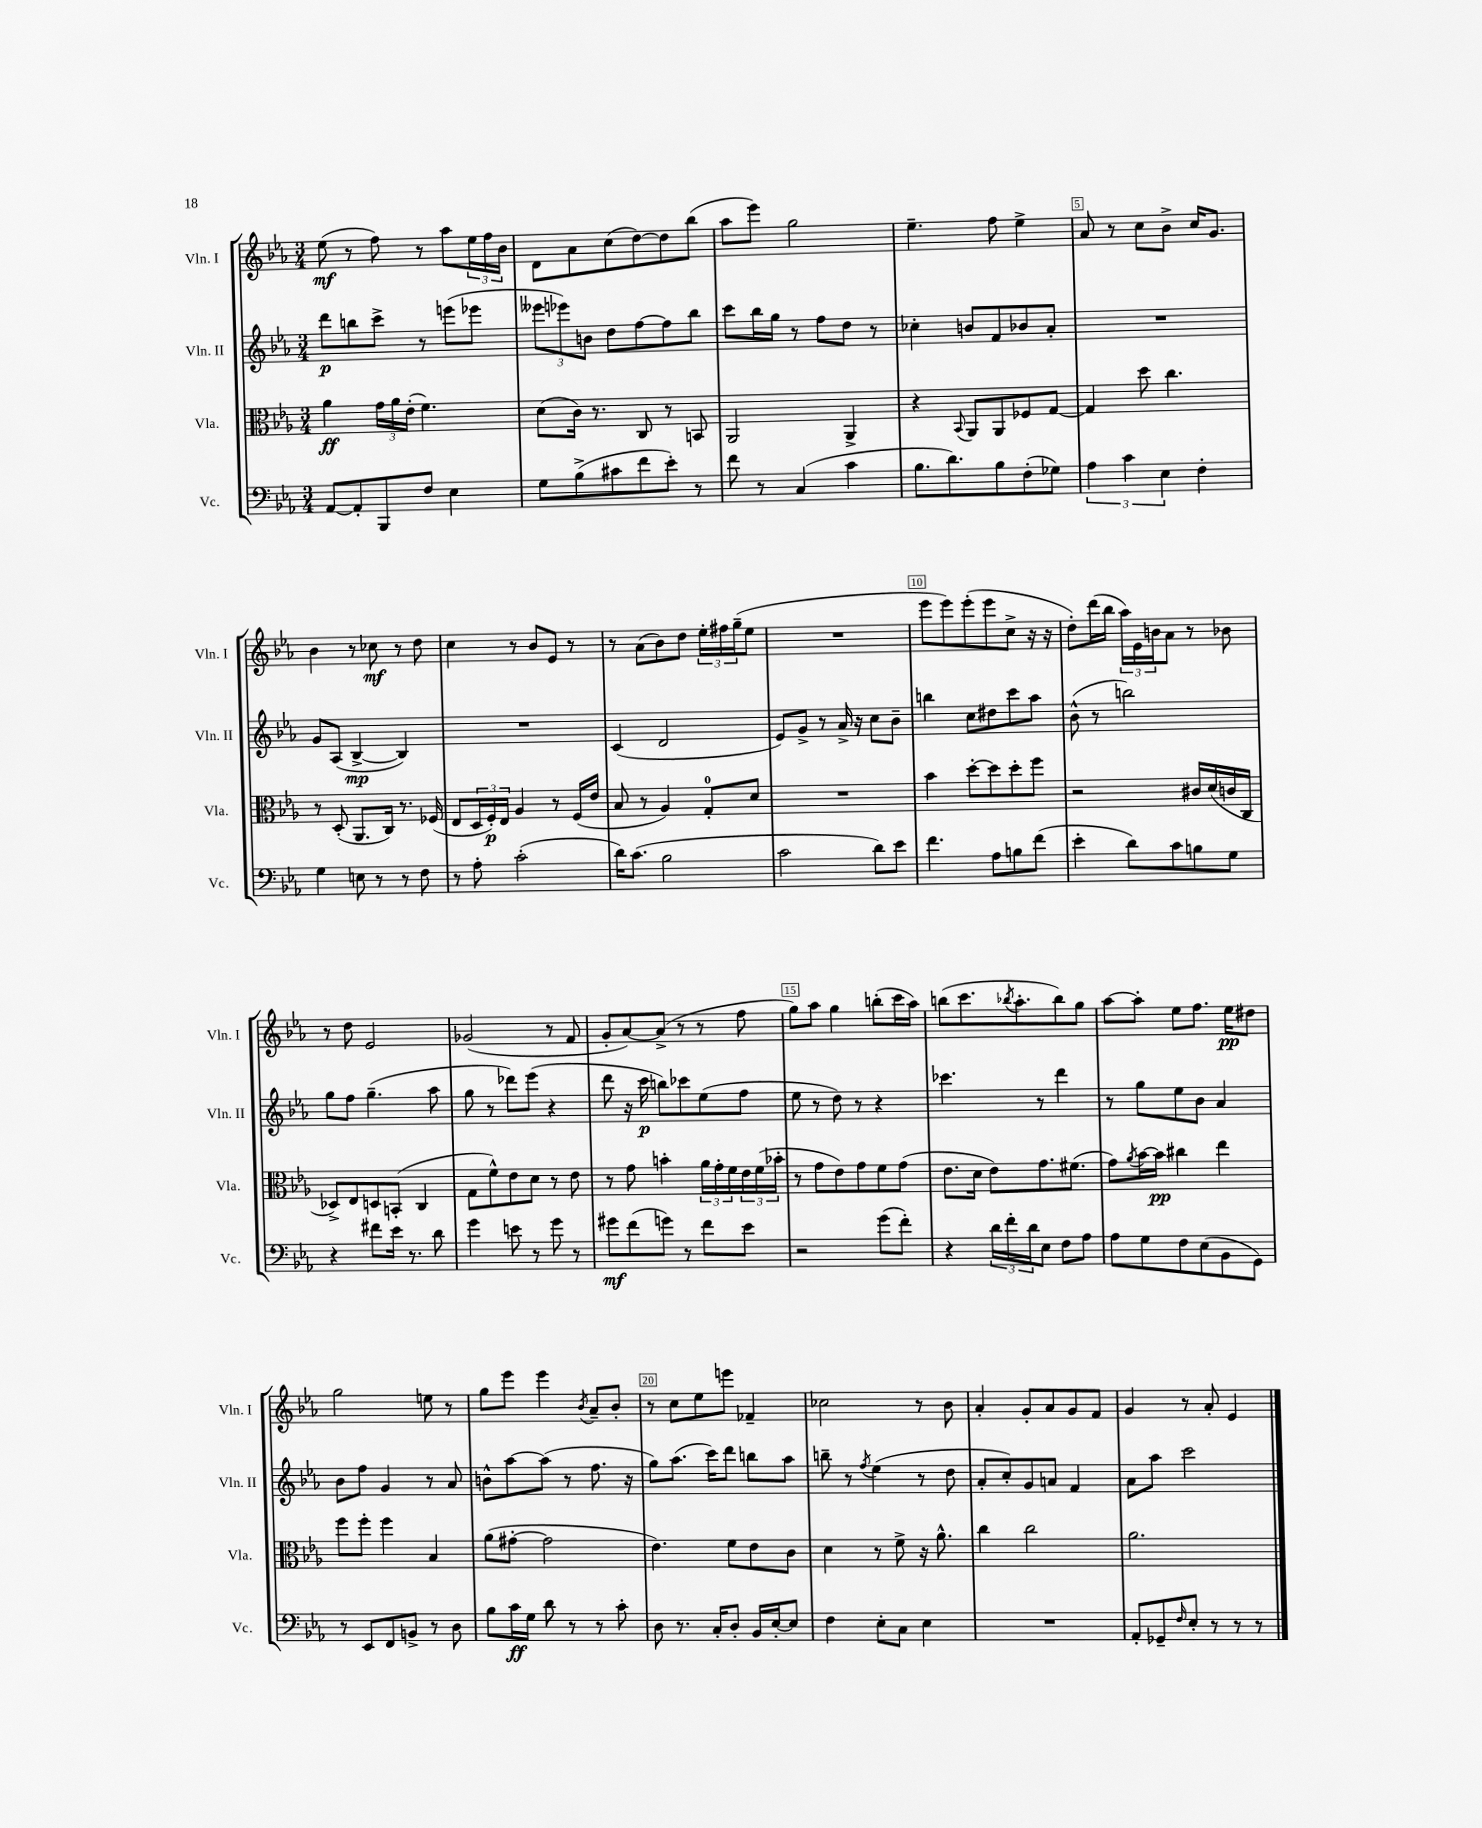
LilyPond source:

<<
\new StaffGroup <<
\new Staff = "s0" \with { instrumentName = "Vln. I" shortInstrumentName = "Vln. I" } {
    \clef treble \key ees \major \numericTimeSignature \time 3/4
    ees''8\mf( r8 f''8) r8 aes''8 \tuplet 3/2 { ees''16 f''16 bes'16 } |
    d'8 aes'8 c''8( d''8~) d''8 bes''8( |
    aes''8 ees'''8) g''2 |
    ees''4.-- f''8 ees''4-> |
    aes'8 r8 c''8 bes'8-> c''16 g'8. |
    bes'4 r8 ces''8\mf r8 d''8 |
    c''4 r8 bes'8 ees'8 r8 |
    r8 aes'8( bes'8) d''8 \tuplet 3/2 { ees''16-. fis''16 g''16--( } ees''8 |
    R2. |
    ees'''8 ees'''8) ees'''8-.( ees'''8 c''8-> r16 r16 |
    d''8-.) d'''16( bes''16 \tuplet 3/2 { aes''16) ees'16 b'16 } aes'8 r8 bes'8 |
    r8 d''8 ees'2 |
    ges'2( r8 f'8 |
    g'8-. aes'8~) aes'8->( r8 r8 f''8 |
    g''8) aes''8 g''4 b''8-.( c'''16 aes''16) |
    b''8( c'''8. \acciaccatura { bes''8 } aes''8.-. bes''8) g''8 |
    aes''8~ aes''8-. ees''8 f''8. ees''16\pp dis''8 |
    g''2 e''8 r8 |
    g''8 ees'''8 ees'''4 \acciaccatura { bes'8 } aes'8-- bes'8-. |
    r8 c''8 ees''8 e'''8 fes'4-- |
    ces''2 r8 bes'8 |
    aes'4-. g'8-. aes'8 g'8 f'8 |
    g'4 r8 aes'8-. ees'4 \bar "|." |
}
\new Staff = "s1" \with { instrumentName = "Vln. II" shortInstrumentName = "Vln. II" } {
    \clef treble \key ees \major \numericTimeSignature \time 3/4
    d'''8\p b''8 c'''8-> r8 e'''8( ees'''8 |
    \tuplet 3/2 { eeses'''8 ees'''8) b'8 } d''8 f''8~ f''8 bes''8 |
    c'''8 bes''16 g''16 r8 f''8 d''8 r8 |
    ces''4-. b'8 f'8 bes'8 aes'8-. |
    R2. |
    g'8 aes8( bes4~->\mp bes4) |
    R2. |
    c'4( d'2 |
    ees'8) g'8-> r8 aes'16-> r16 c''8 bes'8-- |
    b''4 c''8 dis''8 c'''8 aes''8 |
    bes'8-^( r8 b''2) |
    g''8 f''8 g''4.--( aes''8 |
    g''8 r8 des'''8) ees'''8( r4 |
    d'''8 r16 c'''16\p b''8) ces'''8 ees''8( f''8 |
    ees''8 r8 d''8) r8 r4 |
    ces'''4. r8 d'''4 |
    r8 g''8 ees''8 bes'8 aes'4 |
    bes'8 f''8 g'4 r8 aes'8 |
    b'8-^ aes''8~ aes''8( r8 f''8. r16 |
    g''8) aes''8.( c'''16) d'''8 b''8 aes''8 |
    b''8-- r8 \acciaccatura { f''8 } ees''4( r8 d''8 |
    aes'8-. c''8-.) g'8 a'8 f'4 |
    aes'8 aes''8 c'''2 \bar "|." |
}
\new Staff = "s2" \with { instrumentName = "Vla." shortInstrumentName = "Vla." } {
    \clef alto \key ees \major \numericTimeSignature \time 3/4
    aes'4\ff \tuplet 3/2 { g'16 aes'16 ees'16-.( } f'4.) |
    d'8( c'16) r8. c8 r8 b,8 |
    aes,2 aes,4-> |
    r4 \appoggiatura { bes,8 } aes,8 aes,8 fes8 g8~ |
    g4 d''8 c''4. |
    r8 d8-.( aes,8. c16) r8. fes16( |
    ees8 \tuplet 3/2 { d16 f16-.\p) ees16 } aes4 r8 f16( ees'16 |
    bes8 r8 aes4) g8-0-. d'8 |
    R2. |
    bes'4 d''8~-. d''8 d''8-. f''8 |
    r2 cis'16 d'16( c'16 c16 |
    des8->) ees8 d8 b,8-.( c4 |
    g8 f'8-^) ees'8 d'8 r8 ees'8 |
    r8 g'8 b'4-. \tuplet 3/2 { aes'16 g'16-. f'16 } \tuplet 3/2 { ees'16 f'16( bes'16-. } |
    r8 g'8 ees'8) g'8 f'8 g'8( |
    ees'8. d'16 ees'8) g'8. fis'8.( |
    g'8) \acciaccatura { aes'8 } bes'16~ bes'16\pp cis''4 ees''4 |
    f''8 f''8-. f''4 bes4 |
    aes'8( gis'8~-. gis'2 |
    ees'4.) f'8 ees'8 c'8 |
    d'4 r8 f'8-> r16 aes'8.-^ |
    c''4 c''2 |
    aes'2. \bar "|." |
}
\new Staff = "s3" \with { instrumentName = "Vc." shortInstrumentName = "Vc." } {
    \clef bass \key ees \major \numericTimeSignature \time 3/4
    aes,8~ aes,8-. bes,,8 f8 ees4 |
    g8 bes8->( cis'8 f'8 ees'8-.) r8 |
    f'8 r8 c4( c'4 |
    bes8. d'8.) bes8 f8-.( ges8) |
    \tuplet 3/2 { aes4 c'4 ees4 } f4-. |
    g4 e8 r8 r8 f8 |
    r8 aes8-. c'2-.( |
    d'16) c'8.( bes2 |
    c'2 d'8) ees'8 |
    f'4. aes8 b8 f'8( |
    ees'4-. d'8) c'8 b8 g8 |
    r4 fis'8 ees'16 r8. d'8 |
    g'4 e'8 r8 g'8 r8 |
    gis'8\mf f'8( g'8) r8 f'8 ees'8 |
    r2 g'8( f'8-.) |
    r4 \tuplet 3/2 { d'16 f'16-. d'16 } ees8 f8 aes8 |
    aes8 g8 f8 ees8( bes,8 g,8) |
    r8 ees,8 f,8 b,8-> r8 d8 |
    bes8 c'16\ff g16 d'8 r8 r8 c'8-. |
    d8 r8. c16-. d8-. bes,16 ees16~-. ees8 |
    f4 ees8-. c8 ees4 |
    R2. |
    aes,8-. ges,8-- \grace { f16 } ees8-. r8 r8 r8 \bar "|." |
}
>>
>>
\layout { \context { \Score \override BarNumber.break-visibility = ##(#f #t #t) barNumberVisibility = #(every-nth-bar-number-visible 5) \override BarNumber.stencil = #(make-stencil-boxer 0.1 0.3 ly:text-interface::print) } }
